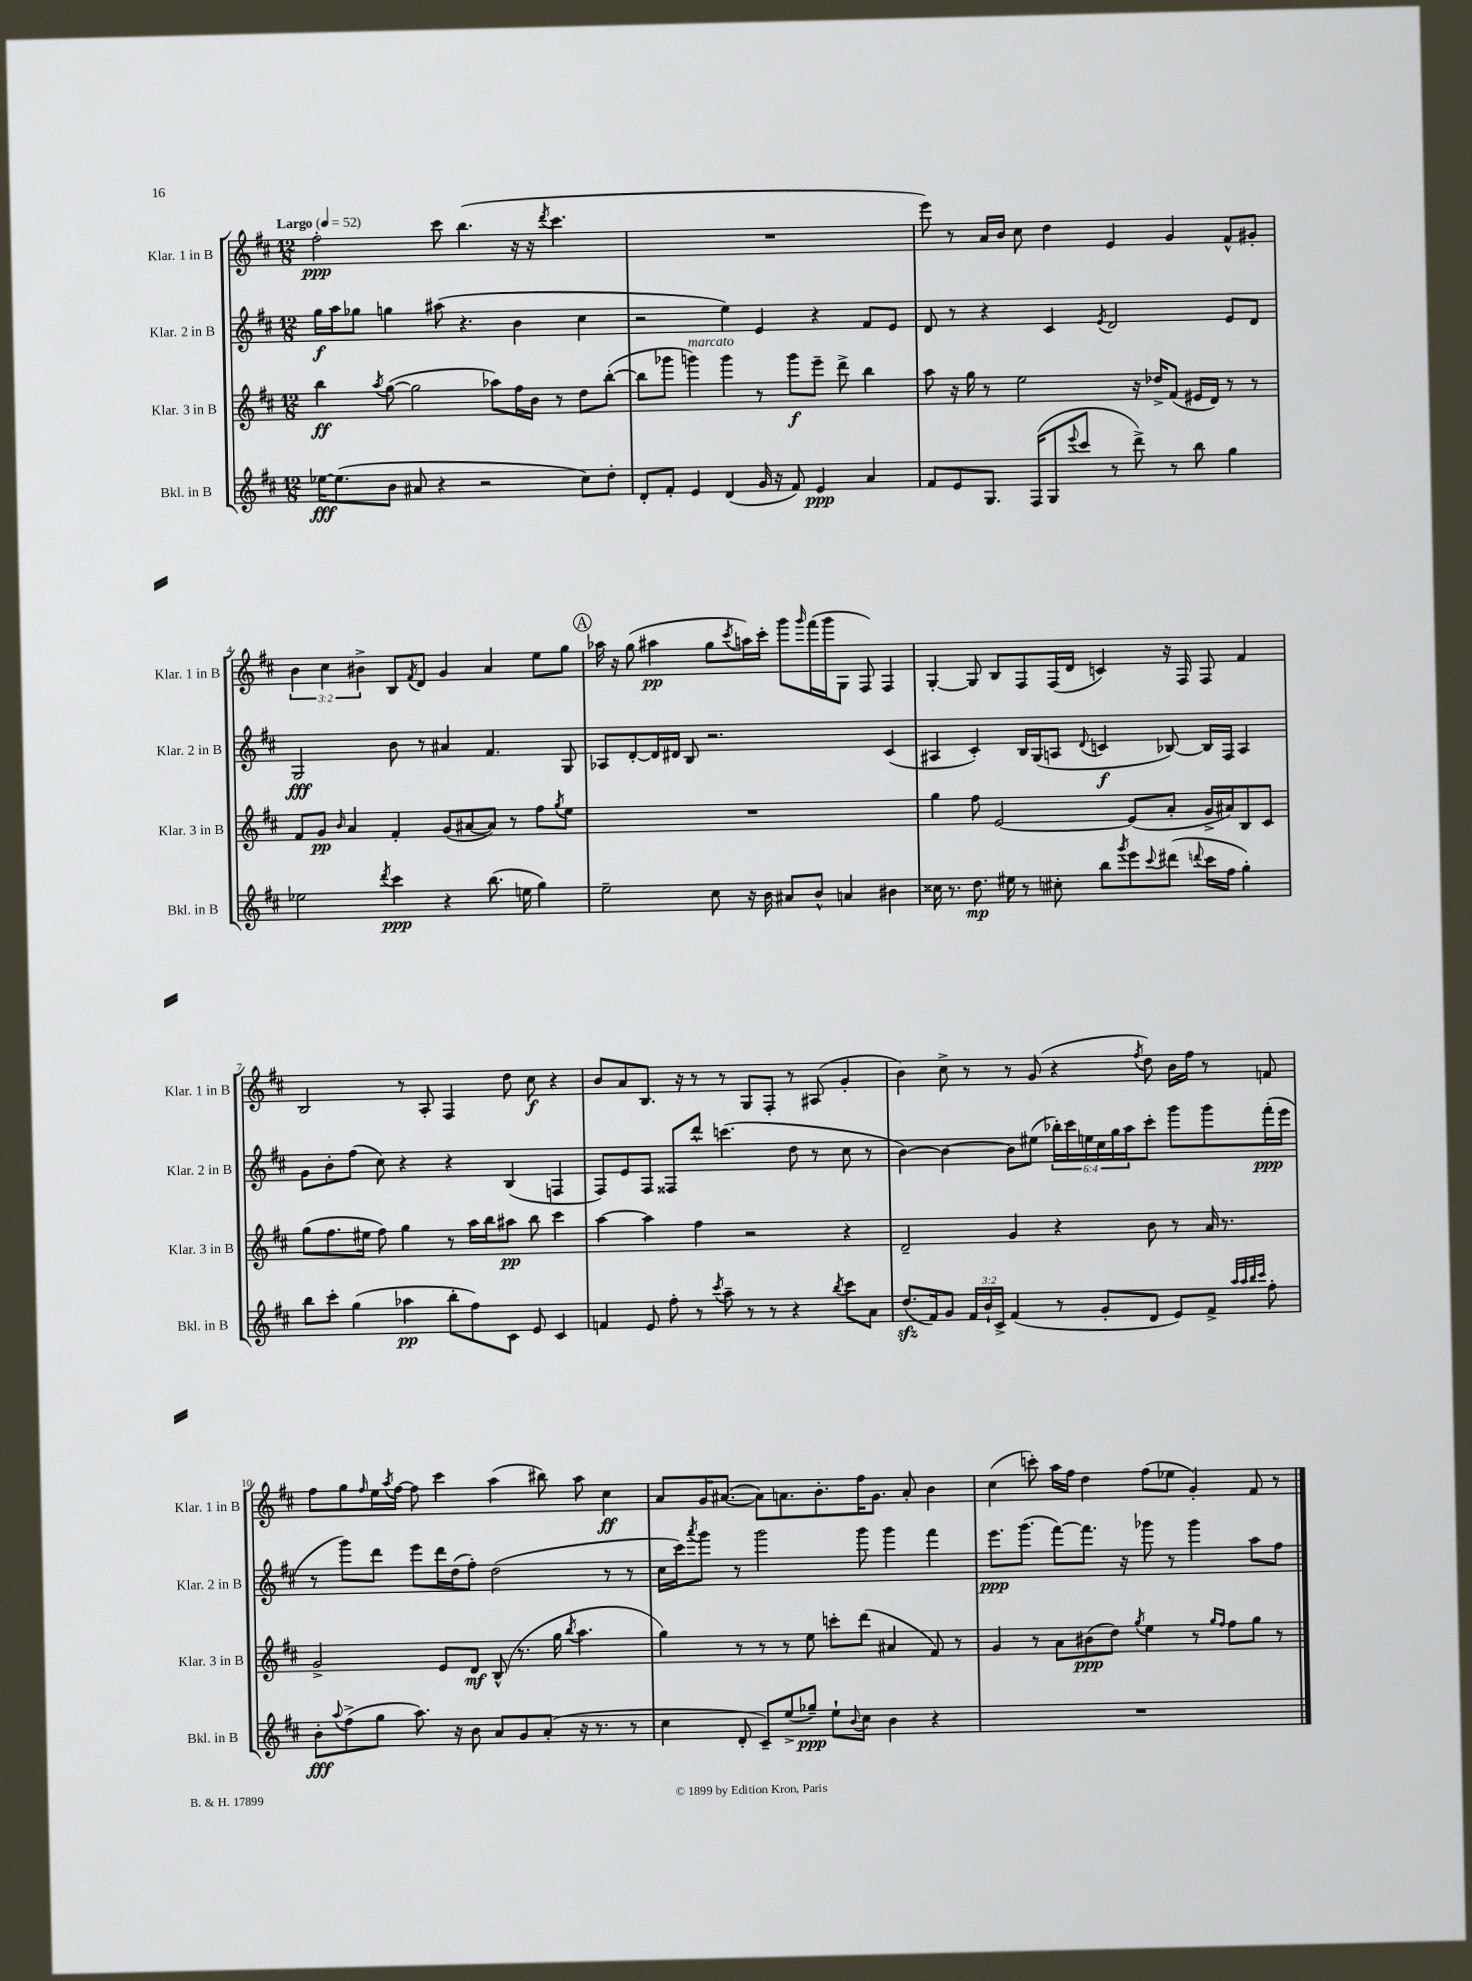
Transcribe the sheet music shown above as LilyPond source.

<<
\new StaffGroup <<
\new Staff = "s0" \with { instrumentName = "Klar. 1 in B" shortInstrumentName = "Klar. 1 in B" } {
    \clef treble \key d \major \numericTimeSignature \time 12/8 \override Staff.TupletNumber.text = #tuplet-number::calc-fraction-text \tempo "Largo" 4 = 52
    fis''2-.\ppp cis'''8 b''4.( r16 r16 \acciaccatura { d'''8 } cis'''4. |
    R1. |
    e'''8) r8 a'16 b'16 cis''8 d''4 e'4 g'4 fis'8-^ gis'8-. |
    \tuplet 3/2 { b'4 cis''4 bis'4-> } b8 \acciaccatura { fis'8 } d'8 g'4 a'4 e''8 g''8 |
    \mark \markup { \circle "A" } aes''16 r16 g''8( ais''4\pp g''8 \acciaccatura { cis'''8 } a''16) cis'''16-. g'''8 \grace { g'''16 } fis'''16( g'''16 g8 fis8) fis4 |
    g4~-. g8 b8 fis8 fis16( d'16 c'4) r16 fis16 fis8 fis'4 |
    b2 r8 a8-. fis4 d''8 cis''8\f r4 |
    b'8 a'8 b8. r16 r8 r8 g8 fis8-. r8 ais8( g'4-. |
    b'4) cis''8-> r8 r8 g'8( r4 \acciaccatura { fis''8 } d''8) b'16 fis''16 r8 f'8 |
    fis''8 g''8 \grace { fis''16 } e''16 \acciaccatura { a''8 } fis''16~ fis''8 cis'''4 a''4( bis''8) a''8 cis''4\ff |
    a'8 g'16 ais'8.~( ais'8) a'8. b'8.-. fis''16 g'8. a'8-. b'4 |
    cis''4( c'''8-.) a''16 fis''16 d''4 fis''8( ees''8 g'4-.) fis'8 r8 \bar "|." |
}
\new Staff = "s1" \with { instrumentName = "Klar. 2 in B" shortInstrumentName = "Klar. 2 in B" } {
    \clef treble \key d \major \numericTimeSignature \time 12/8 \override Staff.TupletNumber.text = #tuplet-number::calc-fraction-text
    g''16\f a''16 ges''8 g''4 ais''8( r4. b'4 cis''4 |
    r2 e''4) e'4 r4 fis'8 e'8 |
    d'8 r8 r4 cis'4 \acciaccatura { e'8 } d'2 e'8 d'8 |
    g2\fff b'8 r8 ais'4 fis'4. g8 |
    \mark \markup { \circle "A" } aes8 d'8~-. d'16 dis'16 b8 r2. cis'4( |
    ais4 cis'4-.) b16 g16( a8 \appoggiatura { d'8 } c'4\f bes8~) bes16 fis16 a4 |
    g'8 b'8-. fis''8( cis''8) r4 r4 b4( f4 |
    fis8) e'8 fis8 fisis8 d'''8-^ c'''4.( d''8 r8 cis''8 r8 |
    b'4~) b'4~ b'8 eis''8( \tuplet 6/4 { bes''16-.) cis'''16 e''16 cis''16 g''16 a''16 } cis'''8-. g'''8 g'''8 fis'''16-.\ppp( e'''16 |
    r8 g'''8) d'''8 e'''8 d'''16 d''16( fis''8-.) d''2( r8 r8 |
    cis''16 cis'''16) \acciaccatura { a'''8 } g'''8 r8 g'''2 g'''8 g'''4 fis'''4 |
    e'''8.\ppp g'''8.( fis'''8~) fis'''8. r16 ges'''8 r8 ges'''4 a''8 fis''8 \bar "|." |
}
\new Staff = "s2" \with { instrumentName = "Klar. 3 in B" shortInstrumentName = "Klar. 3 in B" } {
    \clef treble \key d \major \numericTimeSignature \time 12/8
    b''4\ff \acciaccatura { a''8 } g''8~( g''2 aes''8) fis''16 b'16 r8 d''8 b''8~-.( |
    b''8 ges'''8 g'''4^\markup { \italic "marcato" }) g'''4 r8 g'''8\f e'''8-- d'''8-> b''4 |
    a''8 r16 g''16 r8 e''2 r16 des''16-> fis'8( eis'16 d'16) r8 r8 |
    fis'8 g'8\pp \grace { b'16 } a'4 fis'4-. g'8( ais'8~ ais'8) r8 fis''8 \acciaccatura { g''8 } e''8 |
    \mark \markup { \circle "A" } R1. |
    g''4 fis''8 e'2~ e'8( a'8-. g'16-> ais'16) b8 cis'8 |
    g''8( fis''8. eis''16 fis''8) g''4 r8 a''16 b''16 ais''8\pp b''8 cis'''4 |
    a''4~ a''4 fis''4 r2 r4 |
    d'2-- g'4 r4 b'8 r8 a'16 r8. |
    g'2-> e'8 d'8\mf b8-^( r8. g''16 \acciaccatura { b''8 } a''4. |
    g''4) r8 r8 r8 e''8 c'''8-. d'''8( ais'4 fis'8) r8 |
    g'4 r8 a'8 bis'8\ppp( d''8) \acciaccatura { g''8 } e''4 r8 \grace { g''16 fis''16 } fis''8 g''8 r8 \bar "|." |
}
\new Staff = "s3" \with { instrumentName = "Bkl. in B" shortInstrumentName = "Bkl. in B" } {
    \clef treble \key d \major \numericTimeSignature \time 12/8 \override Staff.TupletNumber.text = #tuplet-number::calc-fraction-text
    ees''16~\fff ees''8.( b'8 ais'8 r4 r2 cis''8) d''8-. |
    d'8-. fis'8-. e'4 d'4( g'16 r16 fis'8) e'4\ppp a'4 |
    fis'8 e'8 g8. fis16( g8 \appoggiatura { e'''8 } cis'''8 r8 d'''8->) r8 b''8 g''4 |
    ees''2 \acciaccatura { d'''8 } cis'''4\ppp r4 b''8.( e''16 g''4) |
    \mark \markup { \circle "A" } e''2-- cis''8 r16 b'16 ais'8 b'8-^ a'4 bis'4 |
    cisis''16 r8. d''8.\mp eis''16 r8 cis''8-. b''8 \acciaccatura { g'''8 } e'''8 \appoggiatura { cis'''8 } dis'''8( \appoggiatura { d'''8 } cis'''16 fis''16 g''4-.) |
    b''8 cis'''8-. g''4( aes''4\pp b''8-. fis''8) cis'8 e'8 cis'4 |
    f'4 e'8 fis''8-. r8 \acciaccatura { cis'''8 } a''8-- r8 r8 r4 \acciaccatura { b''8 } cis'''8 a'8 |
    d''8.\sfz( fis'16) g'8 \tuplet 3/2 { fis'16 b'16-! cis'16-> } fis'4( r8 g'8-. d'8 e'8) fis'8-> \grace { a''32 a''32 b''32 cis'''32 } fis''8-. |
    b'8-.\fff \appoggiatura { a''8 } fis''8->( g''8 a''8.) r16 b'8 a'8 g'8 a'8-.( r16 r8. r8 |
    cis''4 d'8-. cis'8--) e''8->( ges''8--\ppp) e''8-! \appoggiatura { b'8 } cis''8 b'4 r4 |
    R1. \bar "|." |
}
>>
>>
